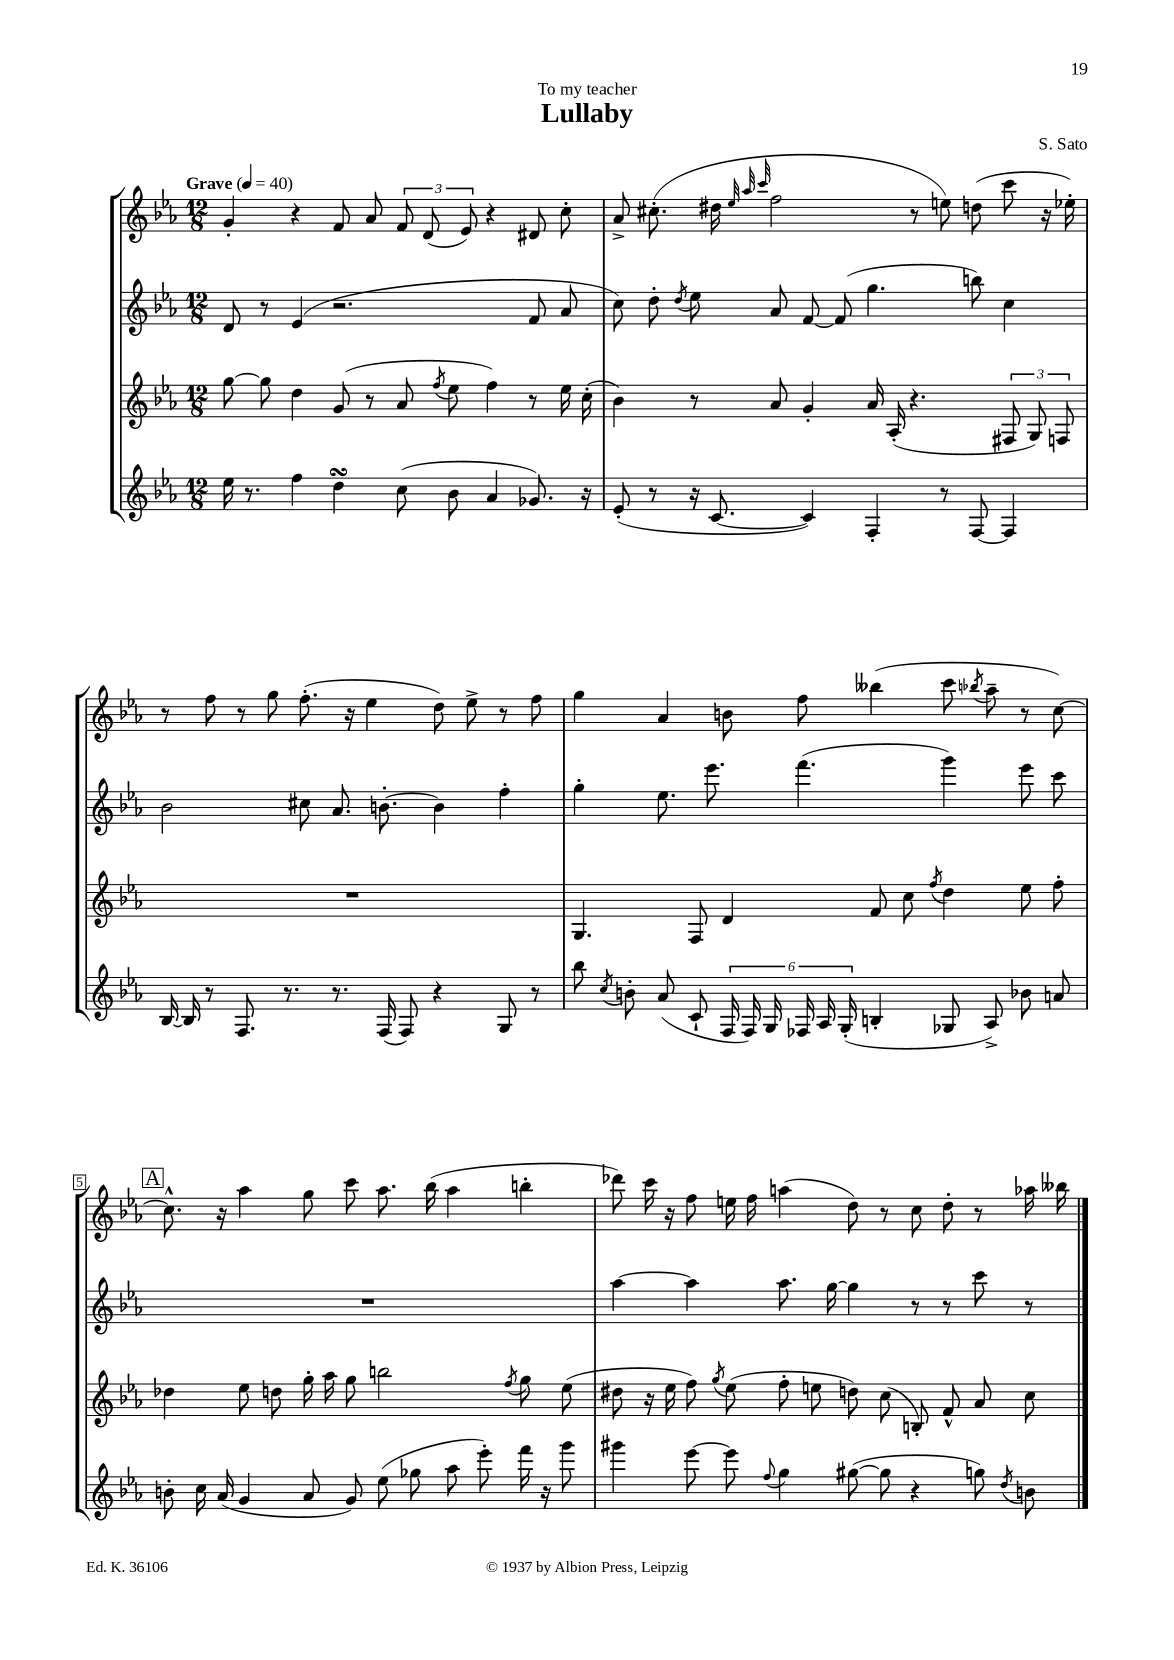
\header { title = "Lullaby" composer = "S. Sato" dedication = "To my teacher" }
<<
\new StaffGroup <<
\new Staff = "s0" {
    \clef treble \key ees \major \numericTimeSignature \time 12/8 \tempo "Grave" 4 = 40
    \autoBeamOff g'4-. r4 f'8 aes'8 \tuplet 3/2 { f'8 d'8( ees'8) } r4 dis'8 c''8-. |
    aes'8-> cis''8.-.( dis''16 \grace { ees''32 aes''32 c'''32 } f''2 r8 e''8) d''8( c'''8 r16 ees''16-.) |
    r8 f''8 r8 g''8 f''8.-.( r16 ees''4 d''8) ees''8-> r8 f''8 |
    g''4 aes'4 b'8 f''8 beses''4( c'''8 \acciaccatura { bes''8 } aes''8-- r8 c''8~) |
    \mark \markup { \box "A" } c''8.-^ r16 aes''4 g''8 c'''8 aes''8. bes''16( aes''4 b''4-. |
    des'''8) c'''16 r16 f''8 e''16 f''16 a''4( d''8) r8 c''8 d''8-. r8 aes''16 beses''16 \bar "|." |
}
\new Staff = "s1" {
    \clef treble \key ees \major \numericTimeSignature \time 12/8
    \autoBeamOff d'8 r8 ees'4( r2. f'8 aes'8 |
    c''8) d''8-. \acciaccatura { d''8 } ees''8 aes'8 f'8~ f'8( g''4. b''8) c''4 |
    bes'2 cis''8 aes'8. b'8.~-. b'4 f''4-. |
    g''4-. ees''8. ees'''8. f'''4.( g'''4) ees'''8 c'''8 |
    \mark \markup { \box "A" } R1. |
    aes''4~ aes''4 aes''8. g''16~ g''4 r8 r8 c'''8 r8 \bar "|." |
}
\new Staff = "s2" {
    \clef treble \key ees \major \numericTimeSignature \time 12/8
    \autoBeamOff g''8~ g''8 d''4 g'8( r8 aes'8 \acciaccatura { f''8 } ees''8 f''4) r8 ees''16 c''16-.( |
    bes'4) r8 aes'8 g'4-. aes'16 aes16-.( r4. \tuplet 3/2 { fis8 g8) f8 } |
    R1. |
    g4. f8 d'4 f'8 c''8 \acciaccatura { f''8 } d''4 ees''8 f''8-. |
    \mark \markup { \box "A" } des''4 ees''8 d''8 g''16-. aes''16 g''8 b''2 \acciaccatura { f''8 } g''8 ees''8( |
    dis''8 r16 ees''16 f''8) \acciaccatura { g''8 } ees''8( f''8-. e''8 d''8) c''8( b8-.) f'8-^ aes'8 c''8 \bar "|." |
}
\new Staff = "s3" {
    \clef treble \key ees \major \numericTimeSignature \time 12/8
    \autoBeamOff ees''16 r8. f''4 d''4\turn c''8( bes'8 aes'4 ges'8.) r16 |
    ees'8-.( r8 r16 c'8.~ c'4) f4-. r8 f8~ f4 |
    bes16~ bes16 r8 f8. r8. r8. f16( f8) r4 g8 r8 |
    bes''8 \acciaccatura { c''8 } b'8-. aes'8( c'8-! \tuplet 6/4 { f16 f16) g16 fes16 aes16 g16-.( } b4-. ges8 aes8->) bes'8 a'8 |
    \mark \markup { \box "A" } b'8-. c''16 aes'16( g'4 aes'8 g'8) ees''8( ges''8 aes''8 ees'''8-.) f'''16 r16 g'''8 |
    gis'''4 ees'''8~ ees'''8 \appoggiatura { f''8 } g''4 gis''8~( gis''8 r4 g''8) \acciaccatura { d''8 } b'8 \bar "|." |
}
>>
>>
\layout { \context { \Score \override BarNumber.break-visibility = ##(#f #t #t) barNumberVisibility = #(every-nth-bar-number-visible 5) \override BarNumber.stencil = #(make-stencil-boxer 0.1 0.3 ly:text-interface::print) } }
